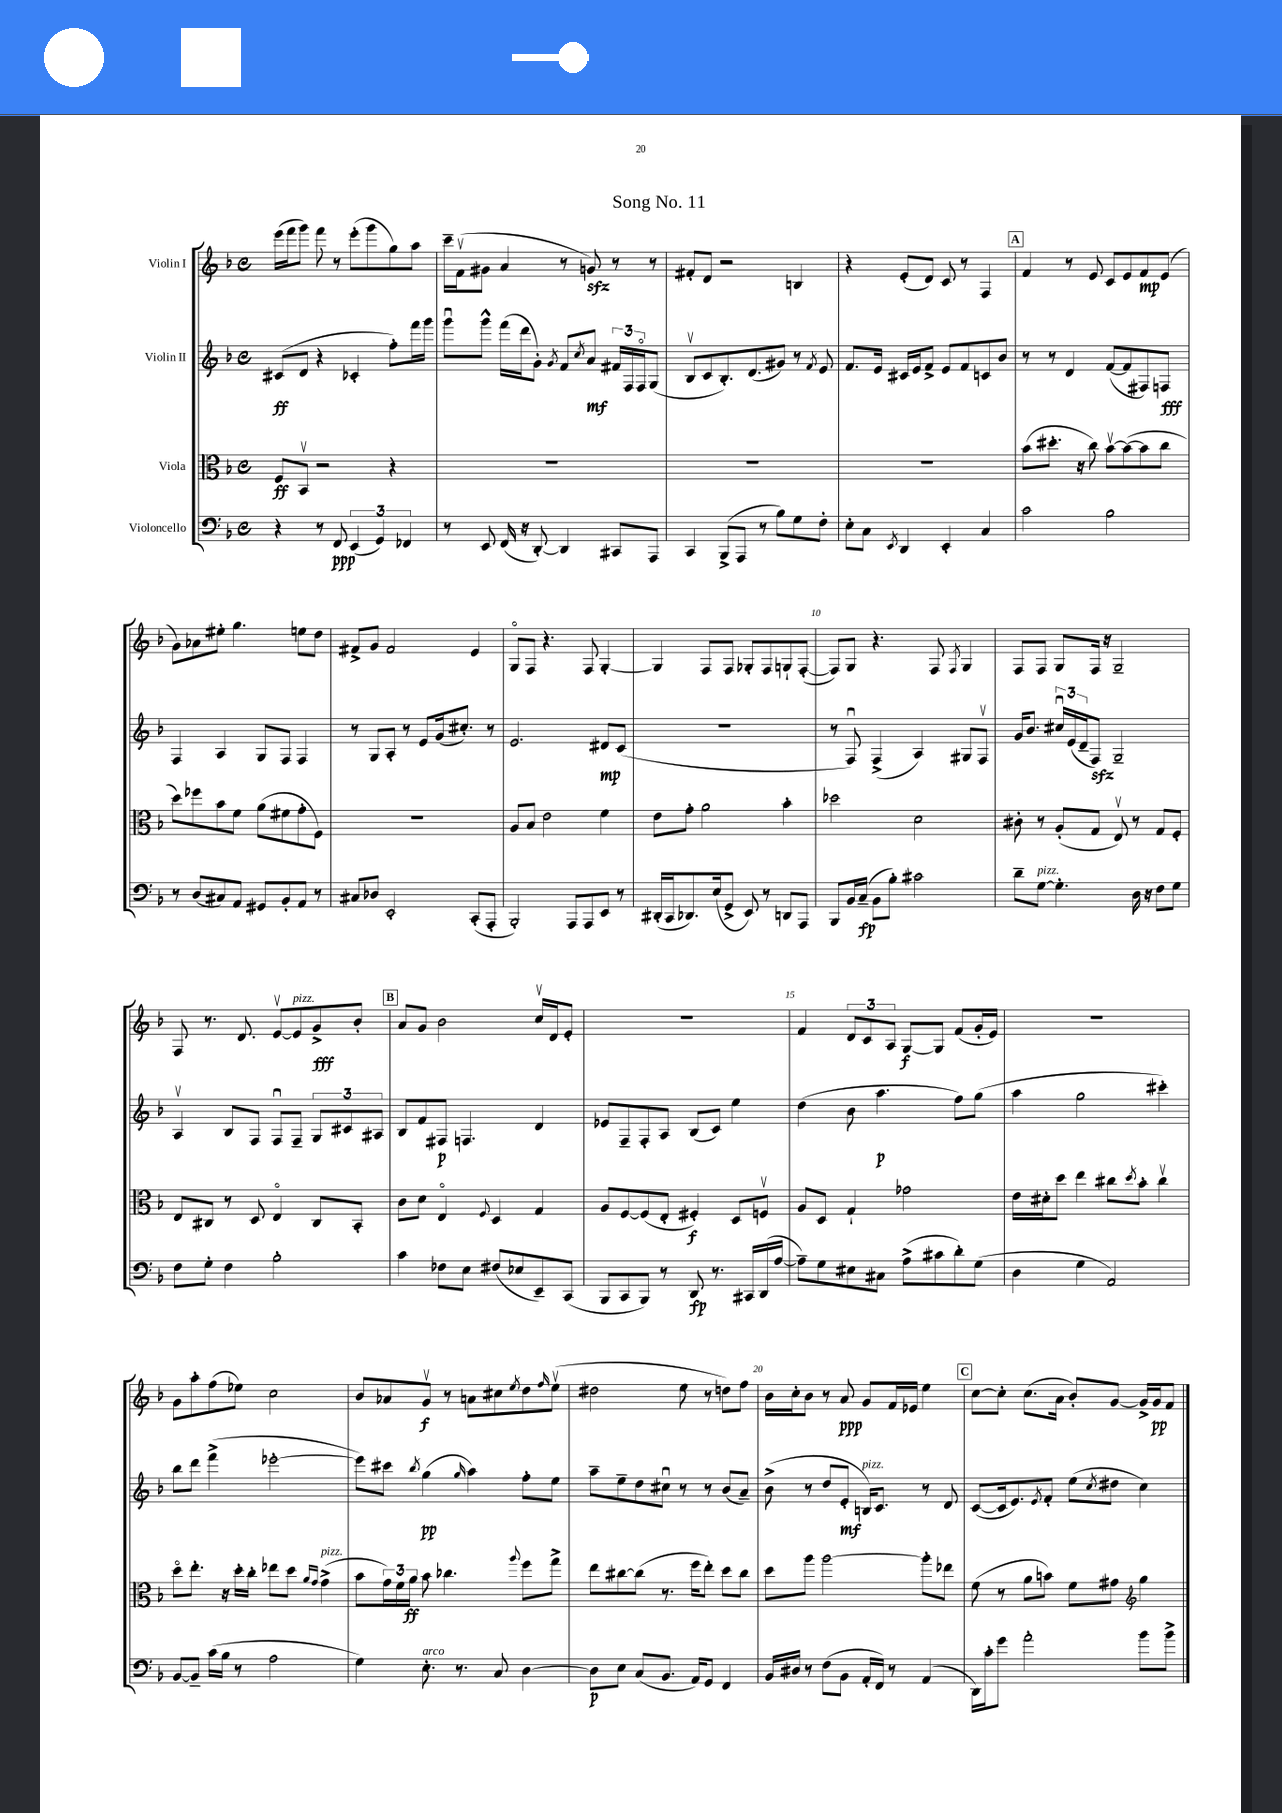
\header { title = "Song No. 11" }
<<
\new StaffGroup <<
\new Staff = "s0" \with { instrumentName = "Violin I" } {
    \clef treble \key f \major \defaultTimeSignature \time 4/4
    e'''16( f'''16 g'''8) f'''8 r8 e'''8-.( g'''8 g''8) a''8 |
    c'''16-- f'16\upbow( gis'8 a'4 r8 g'8\sfz) r8 r8 |
    fis'8-. d'8 r2 b4 |
    r4 e'8-.( d'8) c'8 r8 f4 |
    \mark \markup { \box "A" } f'4 r8 e'8 c'8 e'8 f'8\mp e'8( |
    g'8) aes'8 eis''8-. g''4. e''8 d''8 |
    fis'8-> g'8 fis'2 e'4 |
    g8\flageolet f8 r4. f8 g4~-. |
    g4 f8 f8 ges8-. f8 g8-! f8~-.( |
    f8) g8 r4. f8 \acciaccatura { f8 } g4 |
    f8 f8 g8 f16 r16 g2-- |
    f8 r8. d'8. e'8~\upbow e'8^\markup { \italic "pizz." } g'8->\fff bes'8-. |
    \mark \markup { \box "B" } a'8 g'8 bes'2 c''16\upbow d'16 e'8-. |
    R1 |
    f'4 \tuplet 3/2 { d'8 c'8 a8 } g8~\f g8 f'8( g'16-. e'16) |
    R1 |
    g'8 a''8-. f''8( ees''8) c''2 |
    bes'8 aes'8 g'8\upbow\f r8 a'8 cis''8 \acciaccatura { e''8 } d''8 \grace { f''16 } e''8\upbow( |
    dis''2 e''8 r8 d''8) f''8 |
    bes'16 c''16-. bes'8 r8 a'8\ppp g'8 f'16 ees'16 e''4 |
    \mark \markup { \box "C" } c''8~ c''8-. c''8.( a'16 bes'8-.) g'8~ g'16-> g'16\pp f'8 \bar "|." |
}
\new Staff = "s1" \with { instrumentName = "Violin II" } {
    \clef treble \key f \major \defaultTimeSignature \time 4/4
    cis'8\ff( d'8 r4 ces'4-. f''8-.) f'''16 g'''16 |
    g'''8\downbow g'''8-^ f'''16( d'''16 g'8-.) \acciaccatura { g'8 } f'8 \acciaccatura { c''8 } a'8\mf \tuplet 3/2 { fis'16 f16 f16\flageolet } g8( |
    bes8\upbow c'8 bes8.-.) d'8.( gis'8) r8 \acciaccatura { f'8 } e'8 |
    f'8. e'16 cis'16 e'16 f'8-> e'8 f'8 c'8 bes'8 |
    \mark \markup { \box "A" } r8 r8 d'4 f'8~( f'8 fis8) f8\fff |
    f4 a4 g8 f8 f4 |
    r8 g8 a8-. r8 e'8 g'16( cis''8.-.) r8 |
    e'2. dis'8\mp c'8( |
    R1 |
    r8 f8\downbow) f4->( a4) gis8 f8\upbow |
    g'16 bes'8. \tuplet 3/2 { cis''16\downbow e'16( d'16-- } f8\sfz) g2-- |
    a4\upbow bes8 f8 f8\downbow f8-- \tuplet 3/2 { g8 cis'8 ais8 } |
    \mark \markup { \box "B" } bes8 f'8 fis8\p f4. d'4 |
    ees'8 f8-- f8-. a8 bes8( c'8) e''4 |
    d''4( bes'8 a''4.\p f''8) g''8( |
    a''4 g''2 cis'''4-.) |
    bes''8 d'''8 f'''4->( ees'''2~-. |
    ees'''8) cis'''8 \acciaccatura { bes''8 } g''4\pp( \grace { g''16 } a''4) f''8-. e''8 |
    a''8-- e''8-- d''8 cis''8\downbow r8 r8 bes'8( a'8--) |
    bes'8->( r8 d''8 e'8-.\mf b16^\markup { \italic "pizz." }) c'8. r8 d'8 |
    \mark \markup { \box "C" } c'8~( c'16 e'8.) \acciaccatura { e'8 } f'8-. e''8( \acciaccatura { c''8 } dis''8 c''4) \bar "|." |
}
\new Staff = "s2" \with { instrumentName = "Viola" } {
    \clef alto \key f \major \defaultTimeSignature \time 4/4
    f8\ff bes,8\upbow r2 r4 |
    R1 |
    R1 |
    R1 |
    \mark \markup { \box "A" } bes'8( dis''8.-. r16 c''8) bes'8~\upbow bes'8~( bes'8 c''8 |
    d''8) fes''8 bes'8 f'8 a'8( fis'8 g'8-. f8) |
    R1 |
    a8 bes8 e'2 f'4 |
    e'8 g'8-. a'2 bes'4-. |
    des''2 d'2 |
    cis'8-. r8 a8-.( g8 e8\upbow) r8 g8 f8-. |
    e8 cis8 r8 d8 e4\flageolet cis8 bes,8-. |
    \mark \markup { \box "B" } c'8 d'8 e4\flageolet \appoggiatura { f8 } d4 g4 |
    a8 f8~ f8( e8-. fis4-.\f) d8 f8\upbow |
    a8 d8 g4-! ges'2 |
    e'16 dis'16-. d''8 e''4 cis''8 \acciaccatura { d''8 } bes'8-. cis''4\upbow |
    d''8\flageolet e''8.-. r16 d''16-. c''16-. ees''8 d''8 \grace { a'16 g'16 } g'4->^\markup { \italic "pizz." }( |
    bes'8 \tuplet 3/2 { g'16) f'16 a'16\ff } bes'8 ces''4. \appoggiatura { a''8 } f''8 g''8-> |
    e''8 cis''8~ cis''8( r8. f''16 e''8-.) d''8 cis''8 |
    d''8 a''8 a''2~ a''8-. ees''8 |
    \mark \markup { \box "C" } f'8( r8 a'8 b'8) f'8 gis'8 \clef treble g''4 \bar "|." |
}
\new Staff = "s3" \with { instrumentName = "Violoncello" } {
    \clef bass \key f \major \defaultTimeSignature \time 4/4
    r4 r8 f,8\ppp \tuplet 3/2 { e,4( g,4) fes,4 } |
    r8 e,8 f,16( r16 d,8~-.) d,4 cis,8 a,,8 |
    c,4 bes,,8->( a,,8 r8 bes8) g8 f8-. |
    e8-. c8 \acciaccatura { e,8 } d,4 e,4-. c4 |
    \mark \markup { \box "A" } c'2 bes2 |
    r8 d8( cis8) a,8 gis,8 bes,8-. a,8 r8 |
    cis8 des8 e,2-. c,8-.( a,,8-. |
    bes,,2-.) a,,8 a,,8 e,8 r8 |
    dis,16-.( c,16 des,8.) e16( g,8-> e,8) r8 d,8 a,,8 |
    bes,,8 bes,16 c16--\fp( bes,8 bes8-.) cis'2 |
    d'8-- g8~^\markup { \italic "pizz." } g4.-. d16 r16 f8 g8 |
    f8 g8-. f4 bes2-. |
    \mark \markup { \box "B" } c'4 fes8 e8 fis8( ees8 e,8--) c,8( |
    bes,,8 c,8 bes,,8) r8 d,8\fp r8. cis,16 d,16( a16~ |
    a8--) g8 eis8 cis8 a8->( cis'8 d'8-.) g8( |
    d4 g4 a,2) |
    bes,8~ bes,8-- c'16( bes16 r8 a2 |
    g4) e8.-.^\markup { \italic "arco" } r8. c8 d4~ |
    d8\p e8 c8( bes,8. a,16) g,8 f,4 |
    bes,16 dis16 r8 f8( bes,8 a,16-. f,16) r8 a,4( |
    \mark \markup { \box "C" } d,16) c'16-. g'8 a'2-. bes'8 bes'8-> \bar "|." |
}
>>
>>
\layout { \context { \Score \override BarNumber.break-visibility = ##(#f #t #t) barNumberVisibility = #(every-nth-bar-number-visible 5) } }
